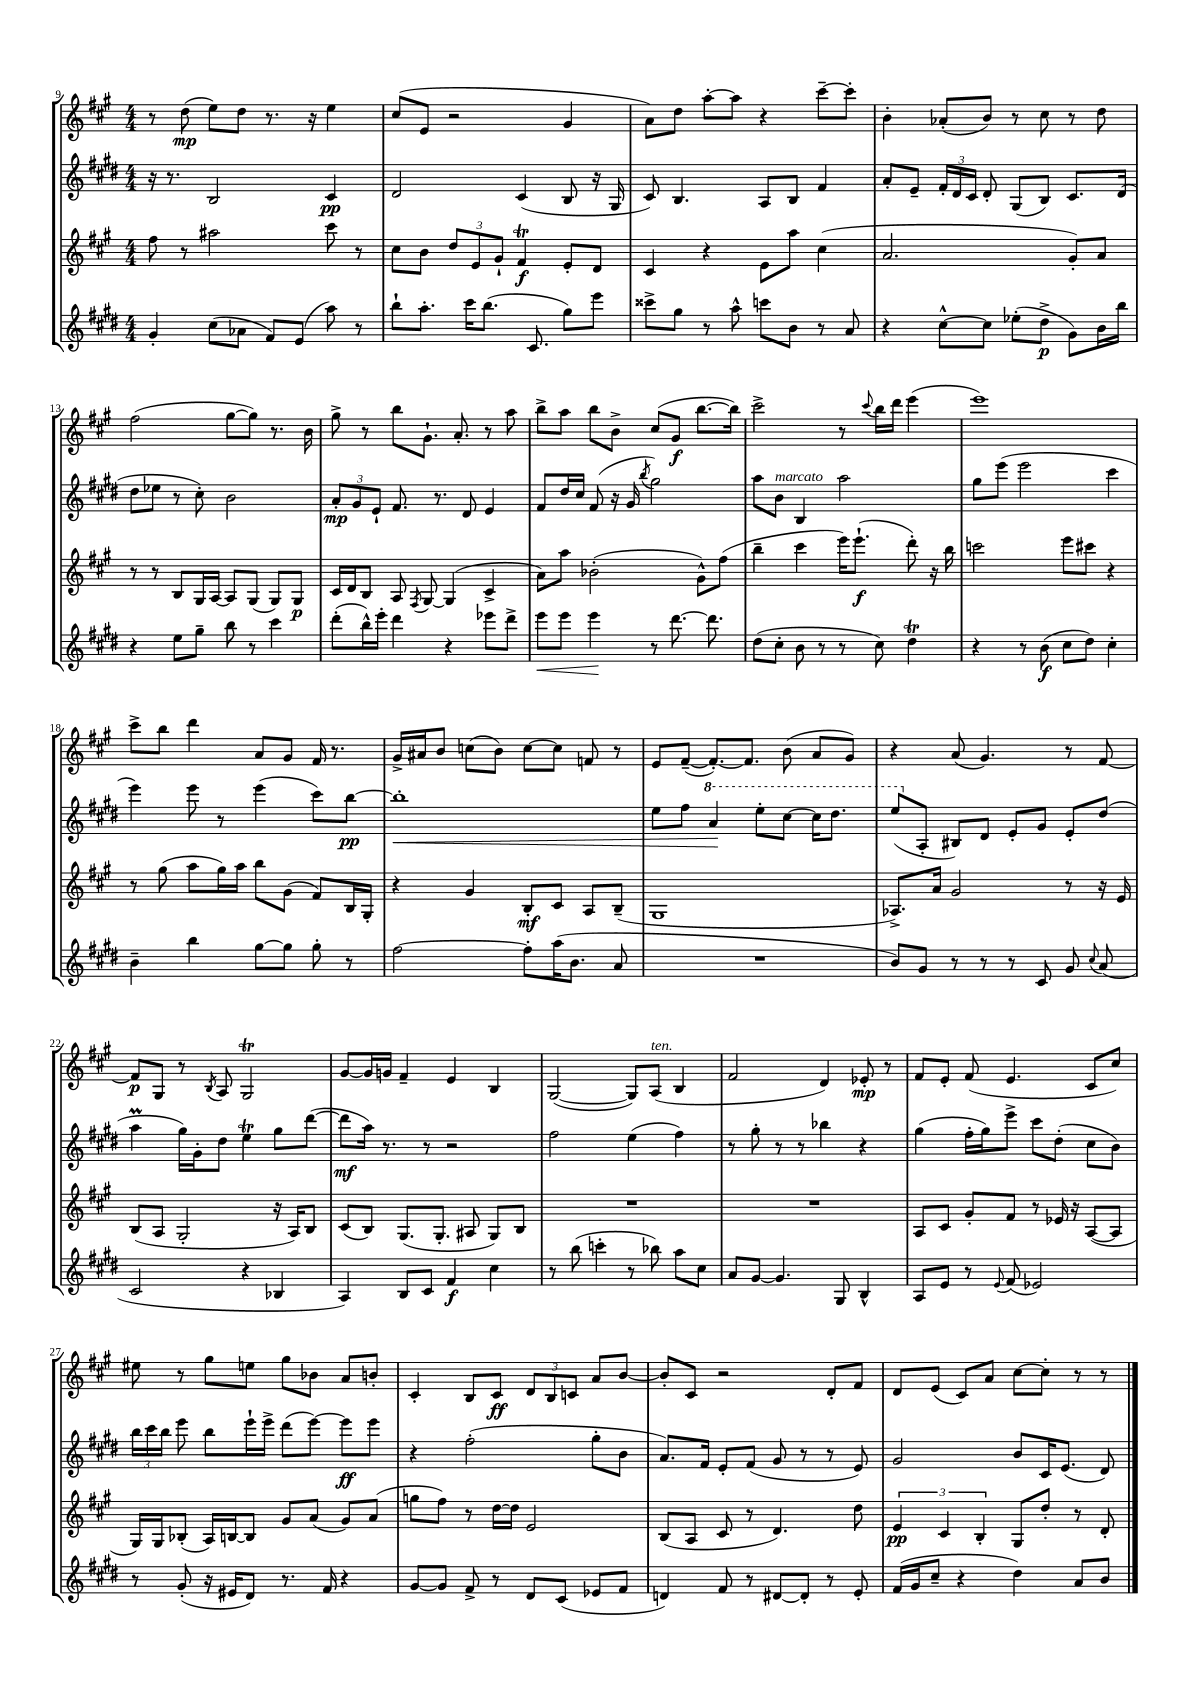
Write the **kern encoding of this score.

**kern	**kern	**kern	**kern
*staff4	*staff3	*staff2	*staff1
*clefG2	*clefG2	*clefG2	*clefG2
*k[f#c#g#d#]	*k[f#c#g#]	*k[f#c#g#d#]	*k[f#c#g#]
*M4/4	*M4/4	*M4/4	*M4/4
4g#'	8ff#	16r	8r
.	.	8.r	.
.	8r	.	(8dd
(8cc#	2aa#	2B	8ee)
8a-	.	.	8dd
8f#)	.	.	8.r
(8e	.	.	.
.	.	.	16r
8aa)	8ccc#	4c#	4ee
8r	8r	.	.
=	=	=	=
8bb`	8cc#	2d#	(8cc#
8.aa'	8b	.	8e
.	12dd	.	2r
16ccc#	.	.	.
.	12e	.	.
(8.bb	.	.	.
.	12g#`	.	.
.	4f#	(4c#	.
8.c#	.	.	.
8gg#)	8e'	8B	4g#
8eee	8d	16r	.
.	.	16G#	.
=	=	=	=
8ccc##^	4c#	8c#)	8a)
8gg#	.	4.B	8dd
8r	4r	.	[8aa'
8aa^^	.	.	8aa]
8ccc	8e	8A	4r
8b	8aa	8B	.
8r	(4cc#	4f#	[8ccc#~
8a	.	.	8ccc#']
=	=	=	=
4r	2.a	8a'	4b'
.	.	8e~	.
[8cc#^^	.	24f#'	(8a-'
.	.	24d#	.
.	.	24c#	.
8cc#]	.	8d#'	8b)
(8ee-'	.	(8G#	8r
8dd#^	.	8B)	8cc#
8g#)	8g#')	8.c#	8r
16b	8a	.	8dd
16bb	.	(16d#	.
=	=	=	=
4r	8r	8dd#	(2ff#
.	8r	8ee-	.
8ee	8B	8r	.
8gg#~	16G#	8cc#')	.
.	[16A	.	.
8bb	8A]	2b	[8gg#
8r	(8G#	.	8gg#])
4ccc#	8G#)	.	8.r
.	8G#	.	.
.	.	.	16b
=	=	=	=
(8ddd#'	16c#	12a'	8gg#^
.	16d	.	.
.	.	12g#	.
16bb^^)	8B	.	8r
.	.	12e`	.
16eee'	.	.	.
4ddd#	8A	8.f#	8bb
.	8qF#	.	.
.	[8G#	.	8.g#`
.	.	8.r	.
4r	(4G#]	.	.
.	.	.	8.a'
.	.	8d#	.
8eee-	4c#^	4e	8r
8ddd#^	.	.	8aa
=	=	=	=
8eee	8a)	8f#	8bb^
8eee	8aa	16dd#	8aa
.	.	16cc#	.
4eee	(2b-'	(8f#	8bb
.	.	16r	8b^
.	.	16g#	.
.	.	8qbb	.
8r	.	2gg#)	(8cc#
[8.ddd#	.	.	8g#
.	8g#^^)	.	[8.bb
8.ddd#]	.	.	.
.	(8ff#	.	.
.	.	.	16bb])
=	=	=	=
(8dd#	4bb~	8aa	2ccc#^
8cc#'	.	8b	.
8b	4ccc#	4B	.
8r	.	.	.
8r	16eee)	2aa	8r
.	(8.eee`	.	.
.	.	.	8qqccc#
8cc#)	.	.	16bb
.	.	.	16ddd
4dd#	8ddd')	.	(4eee
.	16r	.	.
.	16bb	.	.
=	=	=	=
4r	2ccc	8gg#	1eee)
.	.	(8eee	.
8r	.	2eee	.
(8b	.	.	.
8cc#	8eee	.	.
8dd#)	8ccc#	.	.
4cc#'	4r	4ccc#	.
=	=	=	=
4b~	8r	4eee)	8ccc#^
.	(8gg#	.	8bb
4bb	8aa	8eee	4ddd
.	16gg#)	8r	.
.	16aa	.	.
[8gg#	8bb	(4eee	8a
8gg#]	(8g#	.	8g#
8gg#'	8f#)	8ccc#)	16f#
.	.	.	8.r
8r	16B	[8bb	.
.	16G#'	.	.
=	=	=	=
[2ff#	4r	1bb']	16g#^
.	.	.	16a#
.	.	.	8b
.	4g#	.	(8cc
.	.	.	8b)
8ff#']	8B'	.	[8cc
(16aa	8c#	.	8cc]
8.b	.	.	.
.	8A	.	8f
8a	(8B~	.	8r
=	=	=	=
1r	1G#	8ee	8e
.	.	8ff#	([8f#~
.	.	4aa	8.f#'_)
.	.	.	8.f#]
.	.	8eee'	.
.	.	[8ccc#	(8b
.	.	16ccc#]	8a
.	.	8.ddd#	.
.	.	.	8g#)
=	=	=	=
8b)	8.A-^)	(8eee	4r
8g#	.	8A'	.
.	16a	.	.
8r	2g#	8B#)	(8a
8r	.	8d#	4.g#)
8r	.	8e'	.
8c#	.	8g#	.
8g#	8r	8e'	8r
8qqcc#	.	.	.
(8a	16r	(8dd#	[8f#
.	16e	.	.
=	=	=	=
2c#	(8B	4aa	8f#]
.	8A	.	8G#
.	2G#'	16gg#)	8r
.	.	16g#'	.
.	.	.	8qB
.	.	8dd#	8A
4r	.	4ee	2G#
4B-	16r	8gg#	.
.	16A)	.	.
.	8B	([8ddd#	.
=	=	=	=
4A)	(8c#	8ddd#]	[8g#
.	8B)	16aa)	16g#]
.	.	8.r	16g
8B	(8.G#	.	4f#~
8c#	.	8r	.
.	8.G#'	.	.
4f#	.	2r	4e
.	8A#	.	.
4cc#	8G#)	.	4B
.	8B	.	.
=	=	=	=
8r	1r	2ff#	([2G#
(8bb	.	.	.
4ccc'	.	.	.
8r	.	(4ee	8G#])
8bb-)	.	.	(8A
8aa	.	4ff#)	4B
8cc#	.	.	.
=	=	=	=
8a	1r	8r	2f#
[8g#	.	8gg#'	.
4.g#]	.	8r	.
.	.	8r	.
.	.	4bb-	4d)
8G#	.	.	.
4B^^	.	4r	8e-'
.	.	.	8r
=	=	=	=
8A	8A	(4gg#	8f#
8e	8c#	.	8e'
8r	8g#'	16ff#'	(8f#
.	.	16gg#)	.
8qqe	.	.	.
(8f#	8f#	8eee^	4.e
2e-)	8r	8ccc#	.
.	16e-	(8dd#'	.
.	16r	.	.
.	([8A	8cc#	8c#
.	8A]	8b)	8cc#)
=	=	=	=
8r	16G#)	24bb	8ee#
.	.	24ccc#	.
.	16G#	.	.
.	.	24bb	.
(8g#'	(8B-'	8eee	8r
16r	16A)	8bb	8gg#
16e#	[16B	.	.
8d#)	8B]	16eee`	8ee
.	.	16eee^	.
8.r	8g#	(8ddd#	8gg#
.	(8a	[8eee)	8b-
16f#	.	.	.
4r	8g#)	8eee]	8a
.	(8a	8eee	8b'
=	=	=	=
[8g#	8gg	4r	4c#'
8g#]	8ff#)	.	.
8f#^	8r	(2ff#'	8B
8r	[16dd	.	8c#
.	16dd]	.	.
8d#	2e	.	12d
.	.	.	12B
(8c#	.	.	.
.	.	.	12c
8e-	.	8gg#'	8a
8f#	.	8b	[8b
=	=	=	=
4d)	(8B	8.a)	8b']
.	8A	.	8c#
.	.	16f#	.
8f#	8c#	8e'	2r
8r	8r	(8f#	.
[8d#	4.d)	8g#	.
8d#']	.	8r	.
8r	.	8r	8d'
8e'	8dd	8e)	8f#
=	=	=	=
(16f#	6e	2g#	8d
16g#	.	.	.
8cc#~	.	.	(8e
.	6c#	.	.
4r	.	.	8c#)
.	6B'	.	.
.	.	.	8a
4dd#)	8G#	8b	[8cc#
.	8dd'	16c#	8cc#']
.	.	(8.e	.
8a	8r	.	8r
8b	8d'	8d#)	8r
==	==	==	==
*-	*-	*-	*-
